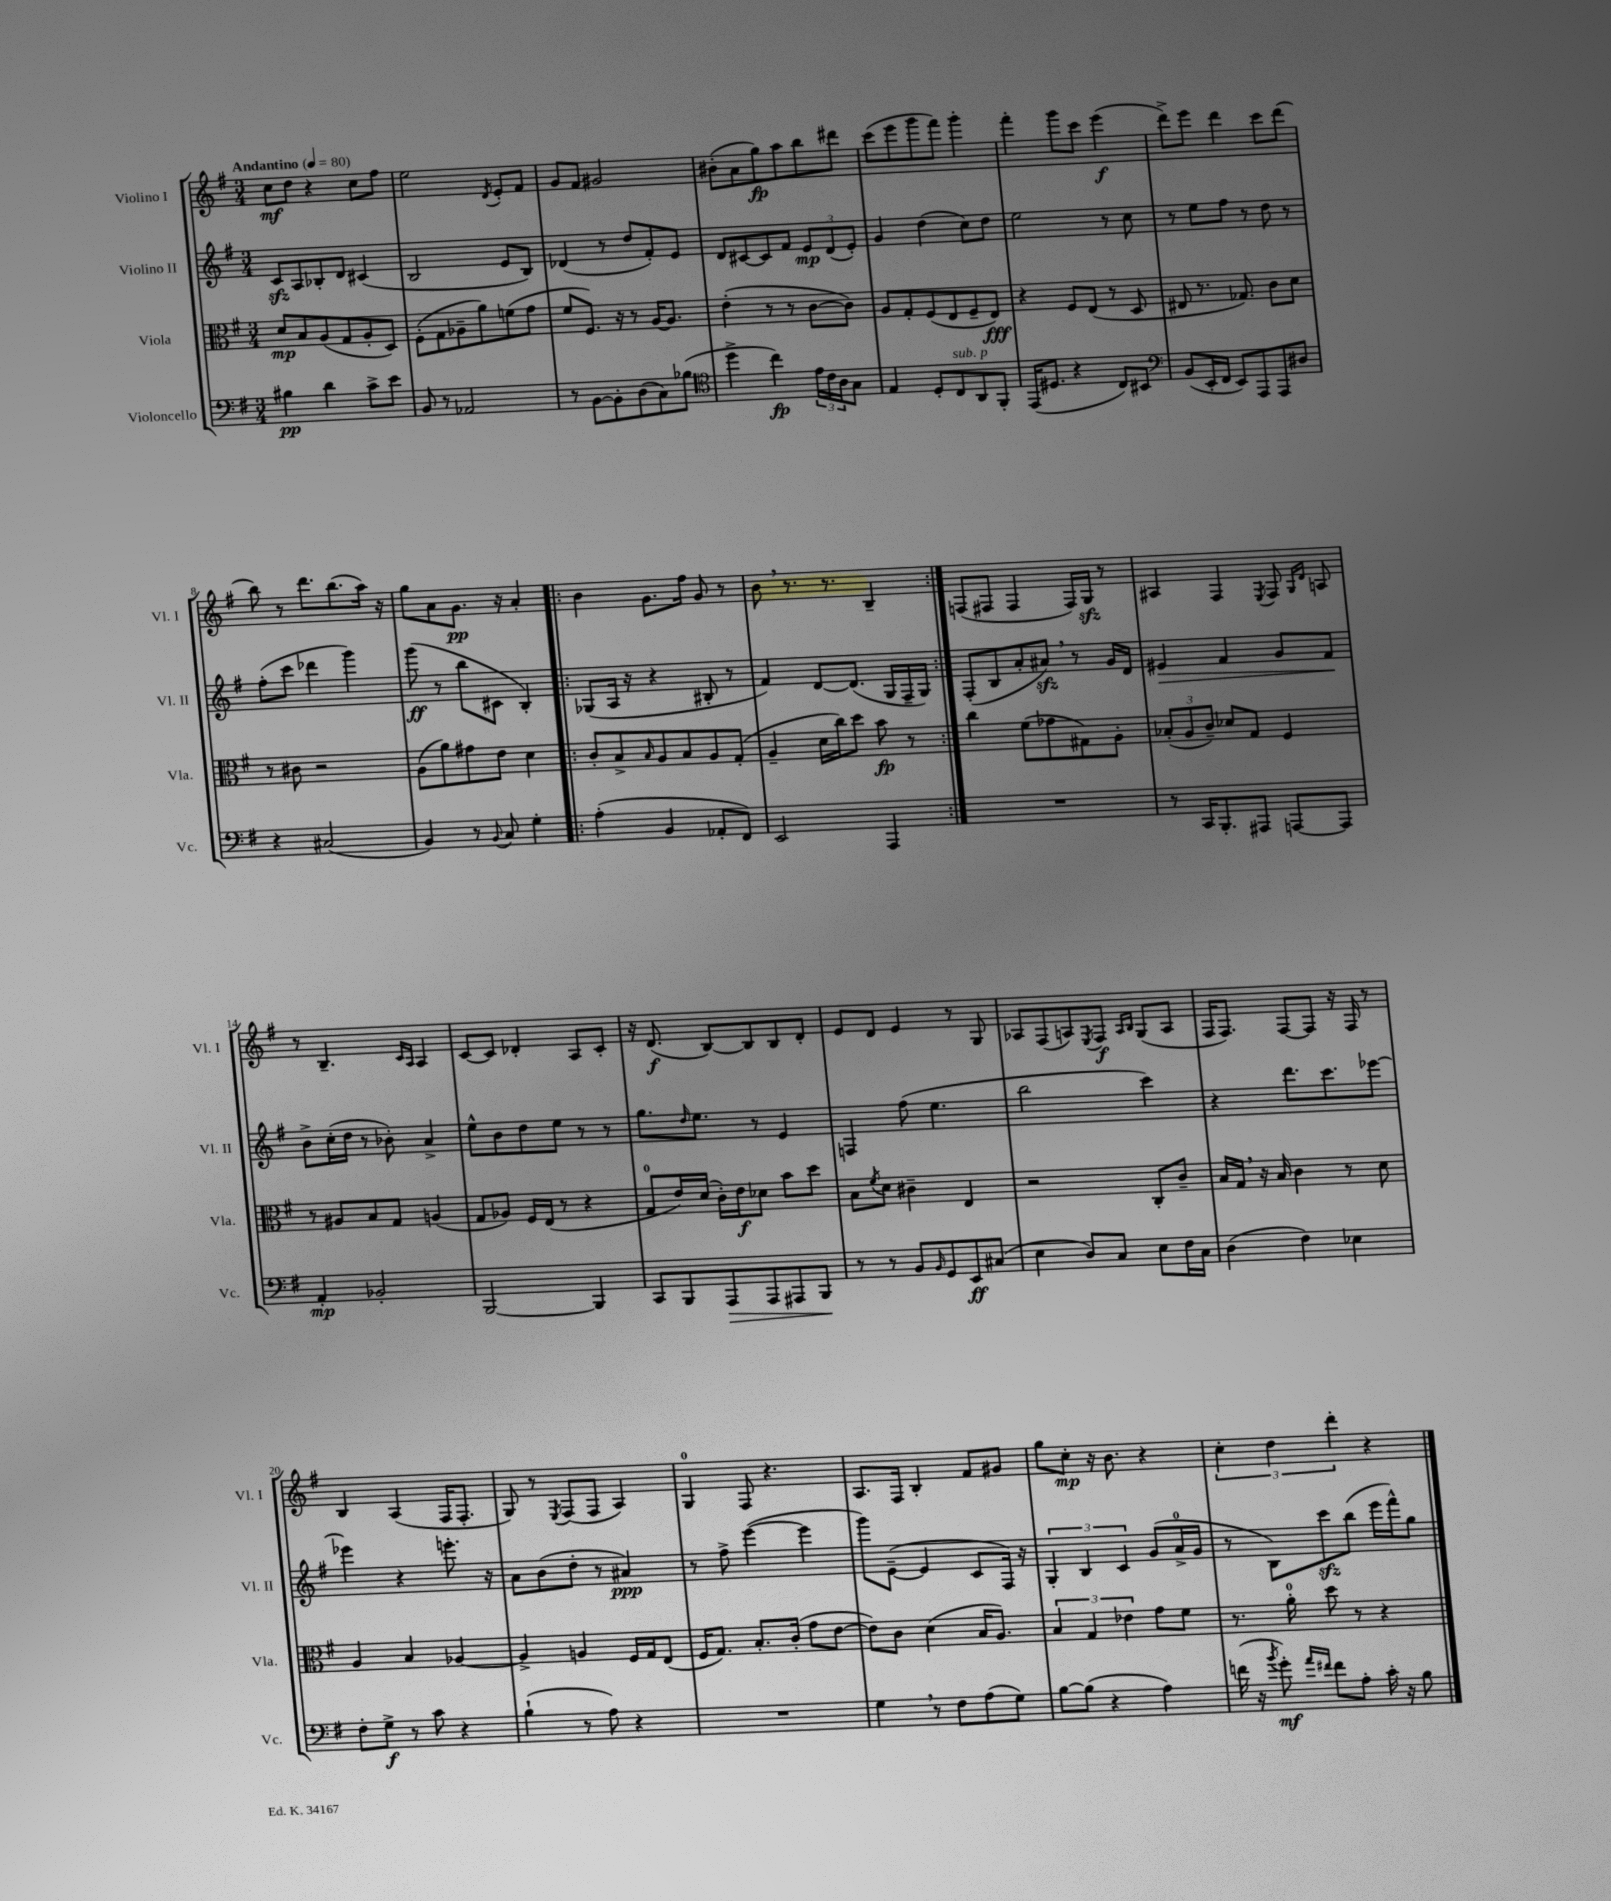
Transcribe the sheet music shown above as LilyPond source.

<<
\new StaffGroup <<
\new Staff = "s0" \with { instrumentName = "Violino I" shortInstrumentName = "Vl. I" } {
    \clef treble \key g \major \numericTimeSignature \time 3/4 \tempo "Andantino" 4 = 80
    c''8\mf d''8 r4 c''8 fis''8 |
    e''2 \acciaccatura { d'8 } e'8-. fis'8 |
    g'8 fis'8 gis'2 |
    bis'8-.( a'8 g''8\fp) a''8 b''8 dis'''8 |
    c'''8( e'''8 g'''8 fis'''8) g'''4-. |
    fis'''4-. g'''8 c'''8 e'''4\f( |
    d'''8->) e'''8 d'''4 c'''8 d'''8( |
    b''8) r8 d'''8. b''8.( a''16) r16 |
    g''8 a'8 g'8.\pp r16 a'4-. |
    \repeat volta 2 { b'4 g'8. fis''16 g'8 r8 |
    b'8 \breathe r8. r8. b4-- | }
    f8( fis8 fis4 fis16) g16\sfz r8 |
    ais4 fis4 \acciaccatura { e8 } fis8 \grace { g16 d'16 } a8 |
    r8 b4.-- \grace { c'16 a16 } a4 |
    c'8~ c'8 des'4-. a8 c'8-. |
    r16 d'8.\f( b8~) b8 b8 d'8-. |
    e'8 d'8 e'4 r8 g8 |
    aes8 fis8( a8) \acciaccatura { e8 } fis8\f \grace { a16 b16 } g8( a8 |
    fis16 fis8.) fis8~ fis8 r16 fis16 r8 |
    b4 a4( fis16 fis8.-. |
    g8) r8 \acciaccatura { e8 } fis8( fis8 a4) |
    g4-0 fis8 r4. |
    a8. fis16 b4-. fis'8 gis'8 |
    g''8 c''8-.\mp r16 b'8. r4 |
    \tuplet 3/2 { c''4-. d''4 d'''4-. } r4 \bar "|." |
}
\new Staff = "s1" \with { instrumentName = "Violino II" shortInstrumentName = "Vl. II" } {
    \clef treble \key g \major \numericTimeSignature \time 3/4
    c'8\sfz a8 bes8-. d'8 cis'4( |
    b2 e'8 b8) |
    des'4( r8 d''8 fis'8-.) e'8 |
    d'8 cis'8~ cis'8 fis'8 \tuplet 3/2 { e'8\mp d'8( e'8-.) } |
    g'4 d''4( c''8) d''8 |
    e''2 r8 c''8 |
    r8 e''8 fis''8 r8 d''8 r8 |
    fis''8-.( c'''8 des'''4 g'''4) |
    g'''8\ff( r8 b''8 cis'8 b4-.) |
    \repeat volta 2 { ges8( a16 r16 r4 bis8-. r8 |
    fis'4) d'8~ d'8.( g16 fis16-- g16) | }
    fis8-.( b8 a'8-. ais'8\sfz) \breathe r8 g'16 d'16 |
    eis'4\> fis'4 g'8 fis'8\! |
    b'8-> c''16-.( d''16 r8 bes'8-.) a'4-> |
    e''8-^ b'8 d''8 e''8 r8 r8 |
    g''8. \grace { d''16 } e''8. r8 e'4 |
    f4 fis''8( e''4. |
    b''2 c'''4) |
    r4 d'''8. c'''8. ees'''8~ |
    ees'''4 r4 e'''8.-. r16 |
    a'8 b'8( d''8-. r8 ais'4\ppp) |
    r8 fis''8-> e'''4~( e'''4 |
    g'''8) e'8~--( e'4 c'8 fis16) r16 |
    \tuplet 3/2 { g4-. b4 c'4 } g'8( a'16-0-> g'16 |
    r8 b8) c'''8\sfz b''8( e'''16 fis'''16-^) g''8 \bar "|." |
}
\new Staff = "s2" \with { instrumentName = "Viola" shortInstrumentName = "Vla." } {
    \clef alto \key g \major \numericTimeSignature \time 3/4
    d'8\mp b8 a8( g8 a8-. d8) |
    fis8-.( g8 aes8-- a'8) f'8( g'8 |
    fis'8 fis8.) r16 r8 a16~ a8. |
    e'4-.( r8 r8 c'8~ c'8) |
    a8 g8-. fis8( e8 fis8-- e8\fff) |
    r4 fis8 e8( r8 d8 |
    eis8 r8. ges8.) c'8 d'8 |
    r8 cis'8 r2 |
    a8( a'8) gis'8 e'8 d'4 |
    \repeat volta 2 { c'8-. b8-> \grace { b16 } a8 b8 a8 g8-.( |
    a4-- d'16 c''16) d''8 b'8\fp r8 | }
    c''4 fis'8( ges'8 gis8) a8-. |
    \tuplet 3/2 { bes8-.( a8 c'8--) } des'8 g8 fis4 |
    r8 ais8 b8 g8 a4( |
    g8 aes8) fis16 e16( r8 r4 |
    g8-0 e'16) d'16( c'16-.) e'16\f des'8 b'8 d''8 |
    b8 \acciaccatura { fis'8 } d'8 cis'4-- e4 |
    r2 c8-. c'8-- |
    b16 g16 \breathe r16 b16 c'4 r8 d'8 |
    a4 b4 aes4~ |
    aes4-> a4 fis16 g16 e8( |
    fis16 g8.) b8.-. c'16-.( g'8 e'8~ |
    e'8) c'8 d'4( b16 a8.) |
    \tuplet 3/2 { b4 g4 ees'4 } g'8 fis'8 |
    r8. a'16-0-. d''8 r8 r4 \bar "|." |
}
\new Staff = "s3" \with { instrumentName = "Violoncello" shortInstrumentName = "Vc." } {
    \clef bass \key g \major \numericTimeSignature \time 3/4
    bis4\pp d'4 c'8-> e'8 |
    b,8 r8 aes,2 |
    r8 b,8~ b,8-. d8( c8) bes8( |
    \clef tenor d''4-> c''4\fp) \tuplet 3/2 { e'16 c'16 a16 } g8 |
    e4 d8-. c8^\markup { \italic "sub. p" } a,8 fis,8-. |
    e,16( dis8. r4 c8) bis,8 |
    \clef bass b,8( e,16-. fis,16 e,8) a,,8 a,,8 dis8 |
    r4 cis2( |
    b,4) r8 \appoggiatura { b,8 } c8 g4-. |
    \repeat volta 2 { a4-.( b,4 aes,8-. fis,8) |
    e,2 a,,4 | }
    R2. |
    r8 c,16 b,,8.-. ais,,8 a,,8~ a,,8 |
    a,4-.\mp bes,2-. |
    b,,2~ b,,4 |
    c,8 b,,8 a,,8\> a,,8 ais,,8 b,,8\! |
    r8 r8 b,8 \grace { b,16 } g,8 e,8\ff cis8( |
    e4 d8) c8 e8 fis16 c16 |
    d4( fis4) ees4 |
    fis8-. g8->\f r8 c'8 r4 |
    b4-!( r8 a8) r4 |
    R2. |
    g4 \breathe r8 fis8 a8( g8) |
    b8~ b8( r4 a4) |
    f'16( r16 \acciaccatura { b'8 } g'8-.\mf) \grace { a'16 fis'16 } fis'8 a8-. c'16-. r16 b8 \bar "|." |
}
>>
>>
